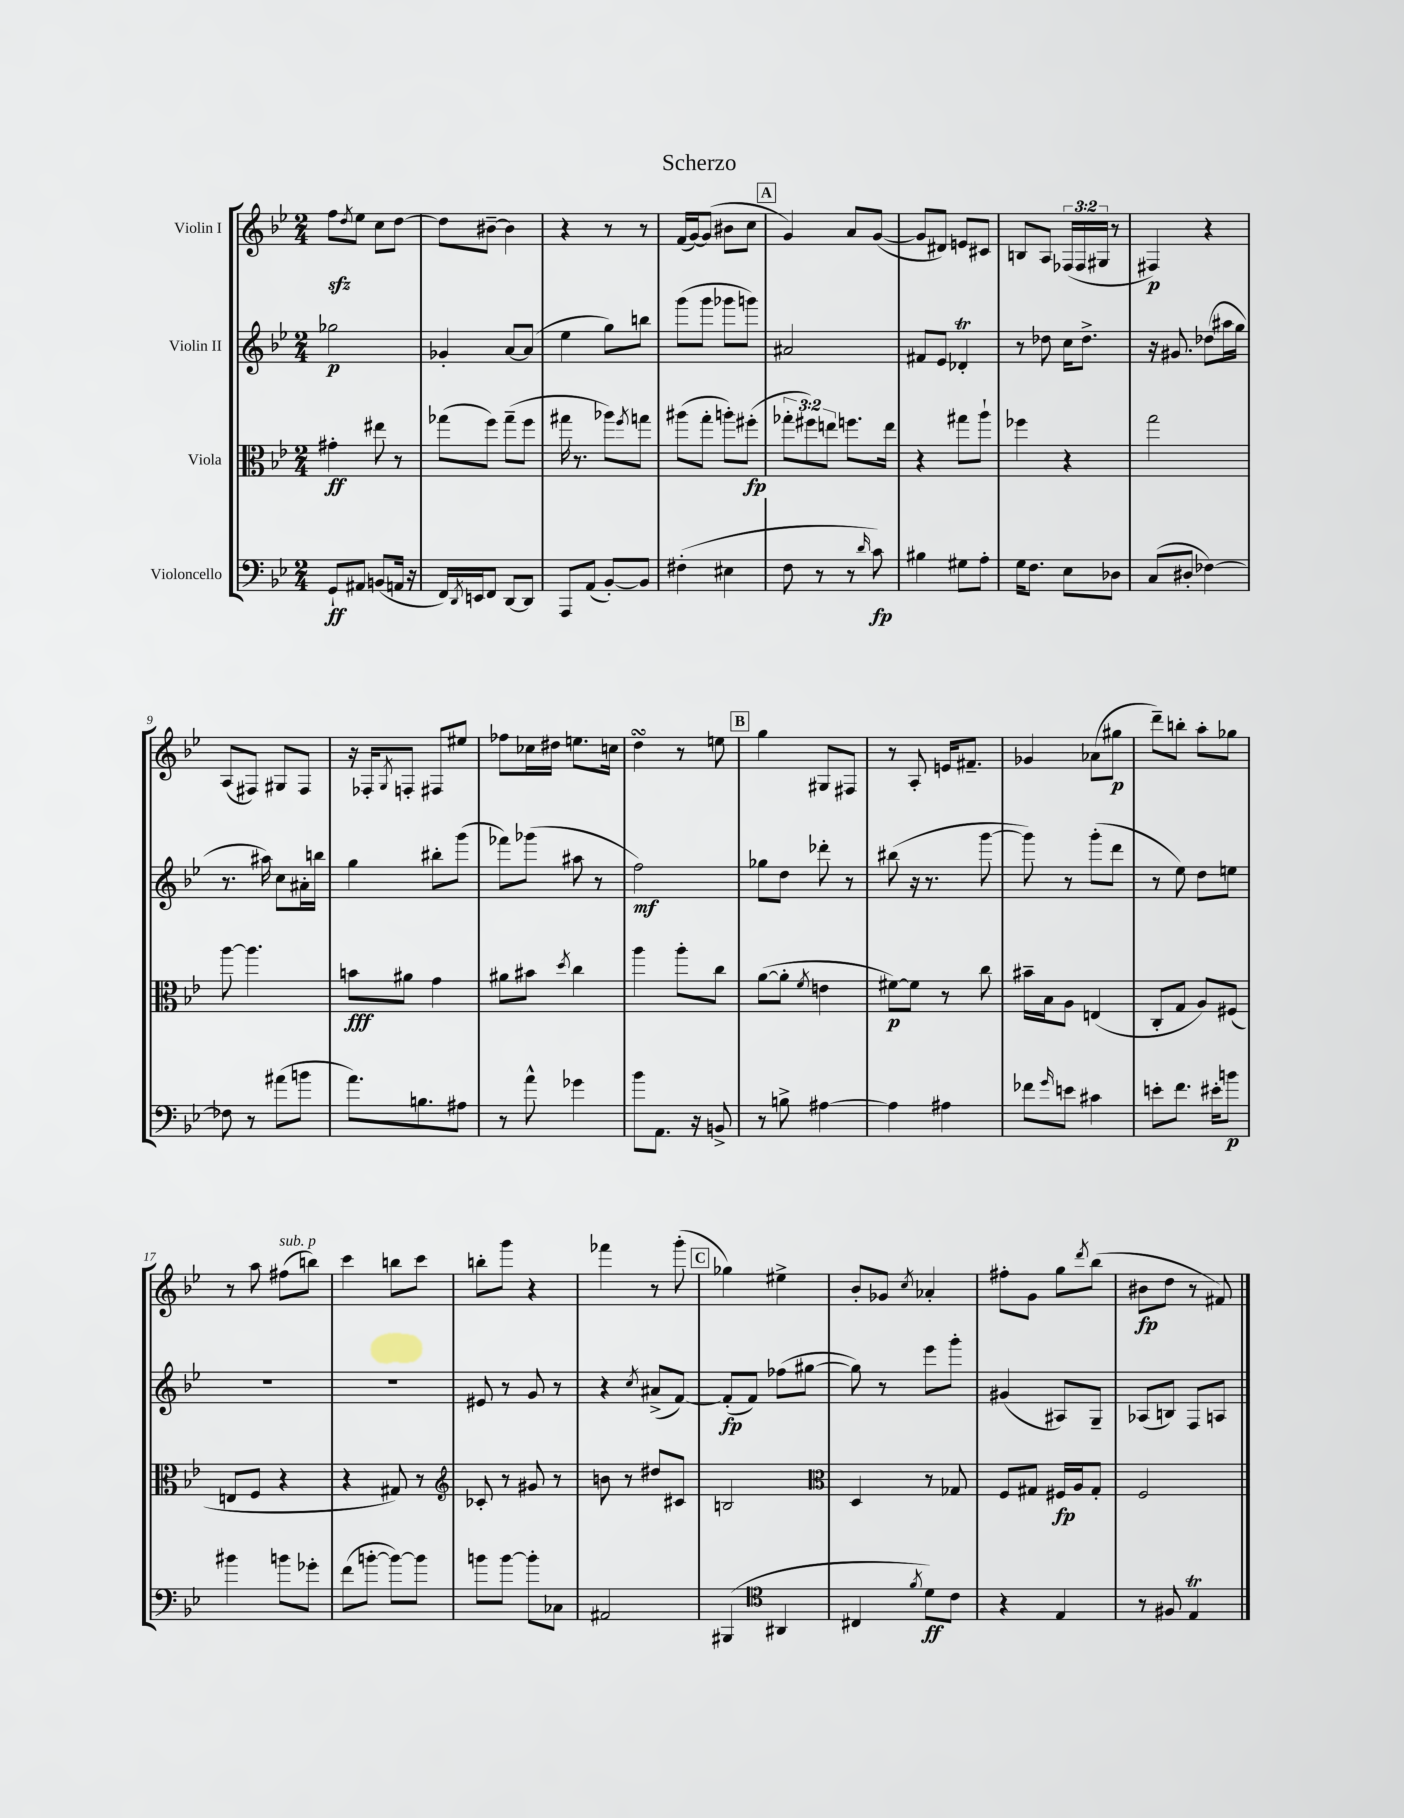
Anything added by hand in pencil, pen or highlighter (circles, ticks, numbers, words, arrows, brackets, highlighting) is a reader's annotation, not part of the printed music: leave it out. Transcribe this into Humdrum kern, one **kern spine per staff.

**kern	**kern	**kern	**kern
*staff4	*staff3	*staff2	*staff1
*clefF4	*clefC3	*clefG2	*clefG2
*k[b-e-]	*k[b-e-]	*k[b-e-]	*k[b-e-]
*M2/4	*M2/4	*M2/4	*M2/4
8GG`	4g#'	2gg-	8ff
.	.	.	8qdd
8AA#	.	.	8ee-
(8BB	8ee#	.	8cc
16AA	8r	.	[8dd
16r	.	.	.
=	=	=	=
16FF)	(8gg-	4g-'	8dd]
8qDD	.	.	.
16EE	.	.	.
8FF	8ff)	.	[8b#~
[8DD	(8gg-~	[8a	4b#]
8DD]	8ff	(8a]	.
=	=	=	=
8AAA	16gg#	4ee-	4r
.	8.r	.	.
(8AA	.	.	.
[8BB-')	8aa-)	8gg)	8r
.	8qff	.	.
8BB-]	8gg	8bb	8r
=	=	=	=
(4F#'	(8aa#	(8ggg	(16f
.	.	.	[16g)
.	8gg'	8ggg	(8g]
4E#	8aa')	8ggg-	8b#
.	(8ff#'	8ggg)	8cc
=	=	=	=
8F	12gg-'	2a#	4g)
.	12ff#)	.	.
8r	.	.	.
.	12ee	.	.
8r	8.ff	.	8a
16qqd	.	.	.
8c)	.	.	([8g
.	16ee	.	.
=	=	=	=
4B#	4r	8f#	8g]
.	.	8e-	8d#)
8G#	8gg#	4d-'	8e
8A'	8aa`	.	8c#
=	=	=	=
16G	4ff-	8r	8B
8.F	.	.	.
.	.	8dd-	8A
8E-	4r	16cc	(24F-
.	.	.	24F-
.	.	8.dd-^	.
.	.	.	24G#
8D-	.	.	8r
=	=	=	=
(8C	2gg	16r	4F#)
.	.	8.g#	.
8D#'	.	.	.
[4F-)	.	(8dd-	4r
.	.	16aa#	.
.	.	16gg	.
=	=	=	=
8F-]	[8aa	8.r	(8A
8r	4.aa]	.	8F#)
.	.	16aa#)	.
(8a#	.	8cc	8G#
8b	.	16a#'	8F#
.	.	16bb	.
=	=	=	=
8.a)	8b	4gg	16r
.	.	.	16F-'
.	.	.	8qG
.	8a#	.	8F'
8.B	.	.	.
.	4g	8bb#'	8F#
8A#	.	(8ggg	8ee#
=	=	=	=
8r	8a#	8fff-)	8ff-
8a^^	8b#	(8ggg-	16cc-
.	.	.	16dd#
.	8qdd	.	.
4g-	4cc	8aa#	8.ee
.	.	8r	.
.	.	.	16cc
=	=	=	=
8b-	4aa	2ff)	4dd
8.AA	.	.	.
.	8aa'	.	8r
16r	.	.	.
8BB^	8cc	.	8ee
=	=	=	=
8r	([8a	8gg-	4gg
8B^	8a']	8dd	.
.	8qf	.	.
[4A#	4e	8ddd-'	8G#
.	.	8r	8F#
=	=	=	=
4A#]	[8f#)	(8bb#	8r
.	8f#]	16r	8A'
.	.	8.r	.
4A#	8r	.	16e
.	.	.	8.f#~
.	8cc	[8ggg	.
=	=	=	=
8f-	16b#~	8ggg])	4g-
.	16B-	.	.
16qqg	.	.	.
8e	8A	8r	.
4c#	(4E	(8ggg'	(8a-
.	.	8ddd	8gg#
=	=	=	=
8e'	8C'	8r	8ddd~)
8.f	8G	8ee-)	8bb'
.	8A)	8dd	8aa'
16e#'	.	.	.
8b	(8F#	8ee	8gg-
=	=	=	=
4b#	8E	2r	8r
.	8F	.	8aa
8b	4r	.	(8ff#
8g-'	.	.	8bb)
=	=	=	=
(8f	4r	2r	4ccc
[8b'	.	.	.
8b_)	8G#)	.	8bb
8b]	8r	.	8ccc
=	=	=	=
*	*clefG2	*	*
8b	8c-'	8e#	8bb'
[8b	8r	8r	8ggg
8b']	8g#	8g	4r
8C-	8r	8r	.
=	=	=	=
2AA#	8b	4r	4fff-
.	8r	.	.
.	.	8qcc	.
.	8dd#	(8a#^	8r
.	8c#	[8f)	(8ggg'
=	=	=	=
(4BBB#	2B	(8f']	4gg-)
.	.	8f)	.
*clefC4	*	*	*
4AA#	.	(8ff-	4ee#^
.	.	[8gg#	.
=	=	=	=
*	*clefC3	*	*
4C#	4D	8gg#])	8b-'
.	.	8r	8g-
8qf	.	.	8qcc
8d)	8r	8eee-	4a-'
8c	8G-	8ggg'	.
=	=	=	=
4r	8F	(4g#	8ff#'
.	8G#	.	8g
4E-	16F#	8A#)	8gg
.	16A	.	.
.	.	.	8qddd
.	8G#'	8G~	(8bb-
=	=	=	=
8r	2F	(8A-	8b#
8F#	.	8B)	8dd
4E-	.	8F	8r
.	.	8A	8f#)
==	==	==	==
*-	*-	*-	*-
